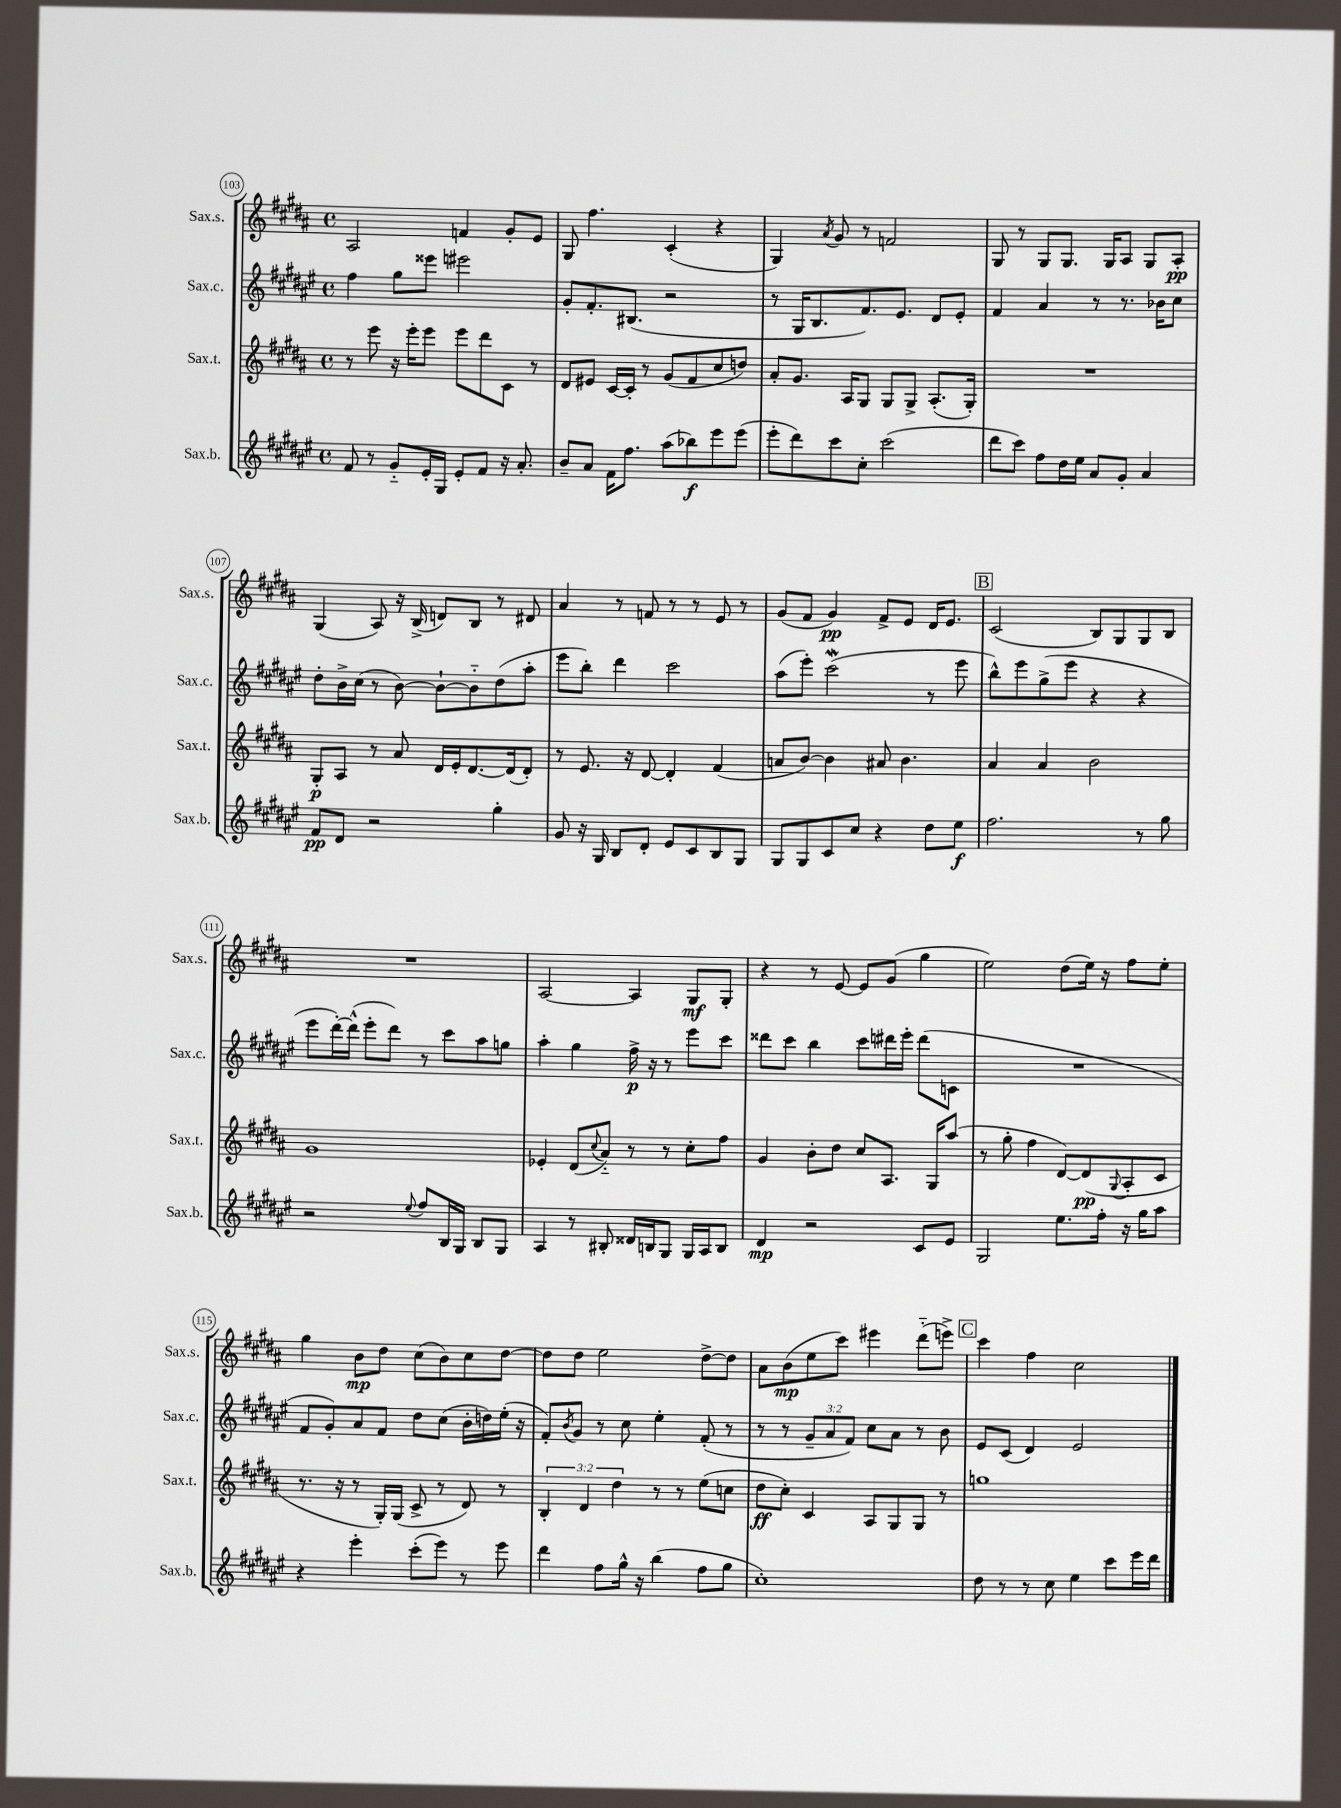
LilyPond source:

<<
\new StaffGroup <<
\new Staff = "s0" \with { instrumentName = "Sax.s." shortInstrumentName = "Sax.s." } {
    \clef treble \key b \major \defaultTimeSignature \time 4/4
    ais2 f'4 gis'8-. e'8 |
    gis8 fis''4. cis'4-.( r4 |
    gis4) \acciaccatura { ais'8 } gis'8 r8 f'2 |
    gis8 r8 gis8 gis8. gis16 ais8 gis8 ais8-.\pp |
    gis4( ais8) r16 b16->( d'8) b8 r8 dis'8 |
    ais'4 r8 f'8 r8 r8 e'8 r8 |
    gis'8( fis'8 gis'4\pp) fis'8-> e'8 dis'16 e'8. |
    \mark \markup { \box "B" } cis'2( b8) gis8 gis8 b8 |
    R1 |
    ais2~ ais4 gis8\mf gis8-. |
    r4 r8 e'8~ e'8 gis'8( gis''4 |
    e''2) dis''8( e''16) r16 fis''8 e''8-. |
    gis''4 b'8\mp dis''8 cis''8( b'8) cis''8 dis''8~ |
    dis''8 dis''8 e''2 dis''8~-> dis''8 |
    ais'8 b'8\mp( e''8 cis'''8) eis'''4 dis'''8-_( e'''8->) |
    \mark \markup { \box "C" } cis'''4 fis''4 cis''2 \bar "|." |
}
\new Staff = "s1" \with { instrumentName = "Sax.c." shortInstrumentName = "Sax.c." } {
    \clef treble \key fis \major \defaultTimeSignature \time 4/4 \override Staff.TupletNumber.text = #tuplet-number::calc-fraction-text
    fis''4 gis''8 eisis'''8 eis'''2 |
    gis'8-. fis'8.-. bis8.( r2 |
    r8 gis16 b8. fis'8.) eis'8. dis'8 eis'8-. |
    fis'4 ais'4 r8 r8. bes'16 cis''8 |
    dis''8-. b'16-> cis''16( r8 b'8~) b'8~-! b'8-_ dis''8( ais''8-. |
    eis'''8 b''8-.) dis'''4 cis'''2 |
    ais''8( eis'''8-.) cis'''2\mordent( r8 eis'''8 |
    \mark \markup { \box "B" } b''8-^) eis'''8 gis''8->( eis'''8 r4 r4 |
    eis'''8 dis'''16~-.) dis'''16-^( eis'''8-. dis'''8) r8 cis'''8 ais''8 g''8 |
    ais''4-. gis''4 fis''16->\p r16 r8 eis'''8 cis'''8 |
    disis'''8 cis'''8 b''4 cis'''8 dis'''16 eis'''16-. dis'''8( c'8 |
    R1 |
    fis'8 gis'8-.) ais'8 fis'8 dis''8 cis''8( b'16-. d''16) eis''16-.( r16 |
    fis'8-.) \acciaccatura { b'8 } gis'8 r8 cis''8 eis''4-. fis'8-.( r8 |
    r8 r8 \tuplet 3/2 { gis'8-- ais'8 fis'8) } cis''8 ais'8 r8 b'8 |
    \mark \markup { \box "C" } eis'8 cis'8( dis'4) eis'2 \bar "|." |
}
\new Staff = "s2" \with { instrumentName = "Sax.t." shortInstrumentName = "Sax.t." } {
    \clef treble \key b \major \defaultTimeSignature \time 4/4 \override Staff.TupletNumber.text = #tuplet-number::calc-fraction-text
    r8 e'''8 r16 e'''16-. e'''8 e'''8 dis'''8 cis'8 r8 |
    dis'8 eis'8 cis'16~ cis'16-. r8 gis'8( fis'8 cis''8 d''8) |
    ais'8-. gis'8. ais16 gis8 gis8 gis8-> ais8.-.( gis16-.) |
    R1 |
    gis8-.\p ais8 r8 ais'8 dis'16 e'16-. dis'8.~ dis'16( dis'8-.) |
    r8 e'8. r16 dis'8~ dis'4-. fis'4( |
    a'8 b'8~) b'4 ais'8 b'4. |
    \mark \markup { \box "B" } ais'4 ais'4 b'2 |
    gis'1 |
    ees'4-. dis'8( \appoggiatura { cis''8 } ais'8-_) r8 r8 cis''8-. fis''8 |
    gis'4 b'8-. dis''8 cis''8 ais8. gis16 ais''8( |
    r8 gis''8-. fis''4 dis'8~) dis'8\pp( \appoggiatura { gis8 } ais8-. cis'8 |
    r8. r16 r8 gis16-.) gis16( cis'8-> r8 dis'8) r8 |
    \tuplet 3/2 { b4-. dis'4 dis''4 } r8 r8 e''8( c''8 |
    dis''8\ff cis''8-.) cis'4 ais8 gis8 gis8 r8 |
    \mark \markup { \box "C" } g''1 \bar "|." |
}
\new Staff = "s3" \with { instrumentName = "Sax.b." shortInstrumentName = "Sax.b." } {
    \clef treble \key fis \major \defaultTimeSignature \time 4/4
    fis'8 r8 gis'8-_ eis'16-. gis16 eis'8-. fis'8 r16 ais'8.-. |
    b'8-- ais'8 fis'16 fis''8. ais''8( bes''8\f) eis'''8 eis'''8( |
    eis'''8-. dis'''8) cis'''8 cis''8-. cis'''2( |
    dis'''8 cis'''8) fis''8 dis''16 eis''16 ais'8 gis'8-. ais'4 |
    fis'8\pp dis'8 r2 gis''4-. |
    gis'8 r16 gis16 b8 dis'8-. eis'8 cis'8 b8 gis8 |
    gis8 gis8 cis'8 cis''8 r4 dis''8 eis''8\f |
    \mark \markup { \box "B" } fis''2. r8 gis''8 |
    r2 \appoggiatura { eis''8 } fis''8 b16 gis16 b8 gis8 |
    ais4 r8 bis8-. disis'16 b16 gis8 gis16 ais16 b8 |
    dis'4\mp r2 cis'8 eis'8 |
    gis2 eis''8. fis''16-. r16 gis''16 ais''8 |
    r4 eis'''4-. cis'''8-.( eis'''8) r8 eis'''8 |
    dis'''4 fis''8 gis''16-^ r16 b''4( fis''8 gis''8 |
    cis''1-.) |
    \mark \markup { \box "C" } dis''8 r8 r8 cis''8 eis''4 cis'''8 eis'''16 dis'''16 \bar "|." |
}
>>
>>
\layout { \context { \Score currentBarNumber = #103 \override BarNumber.stencil = #(make-stencil-circler 0.1 0.3 ly:text-interface::print) } }
